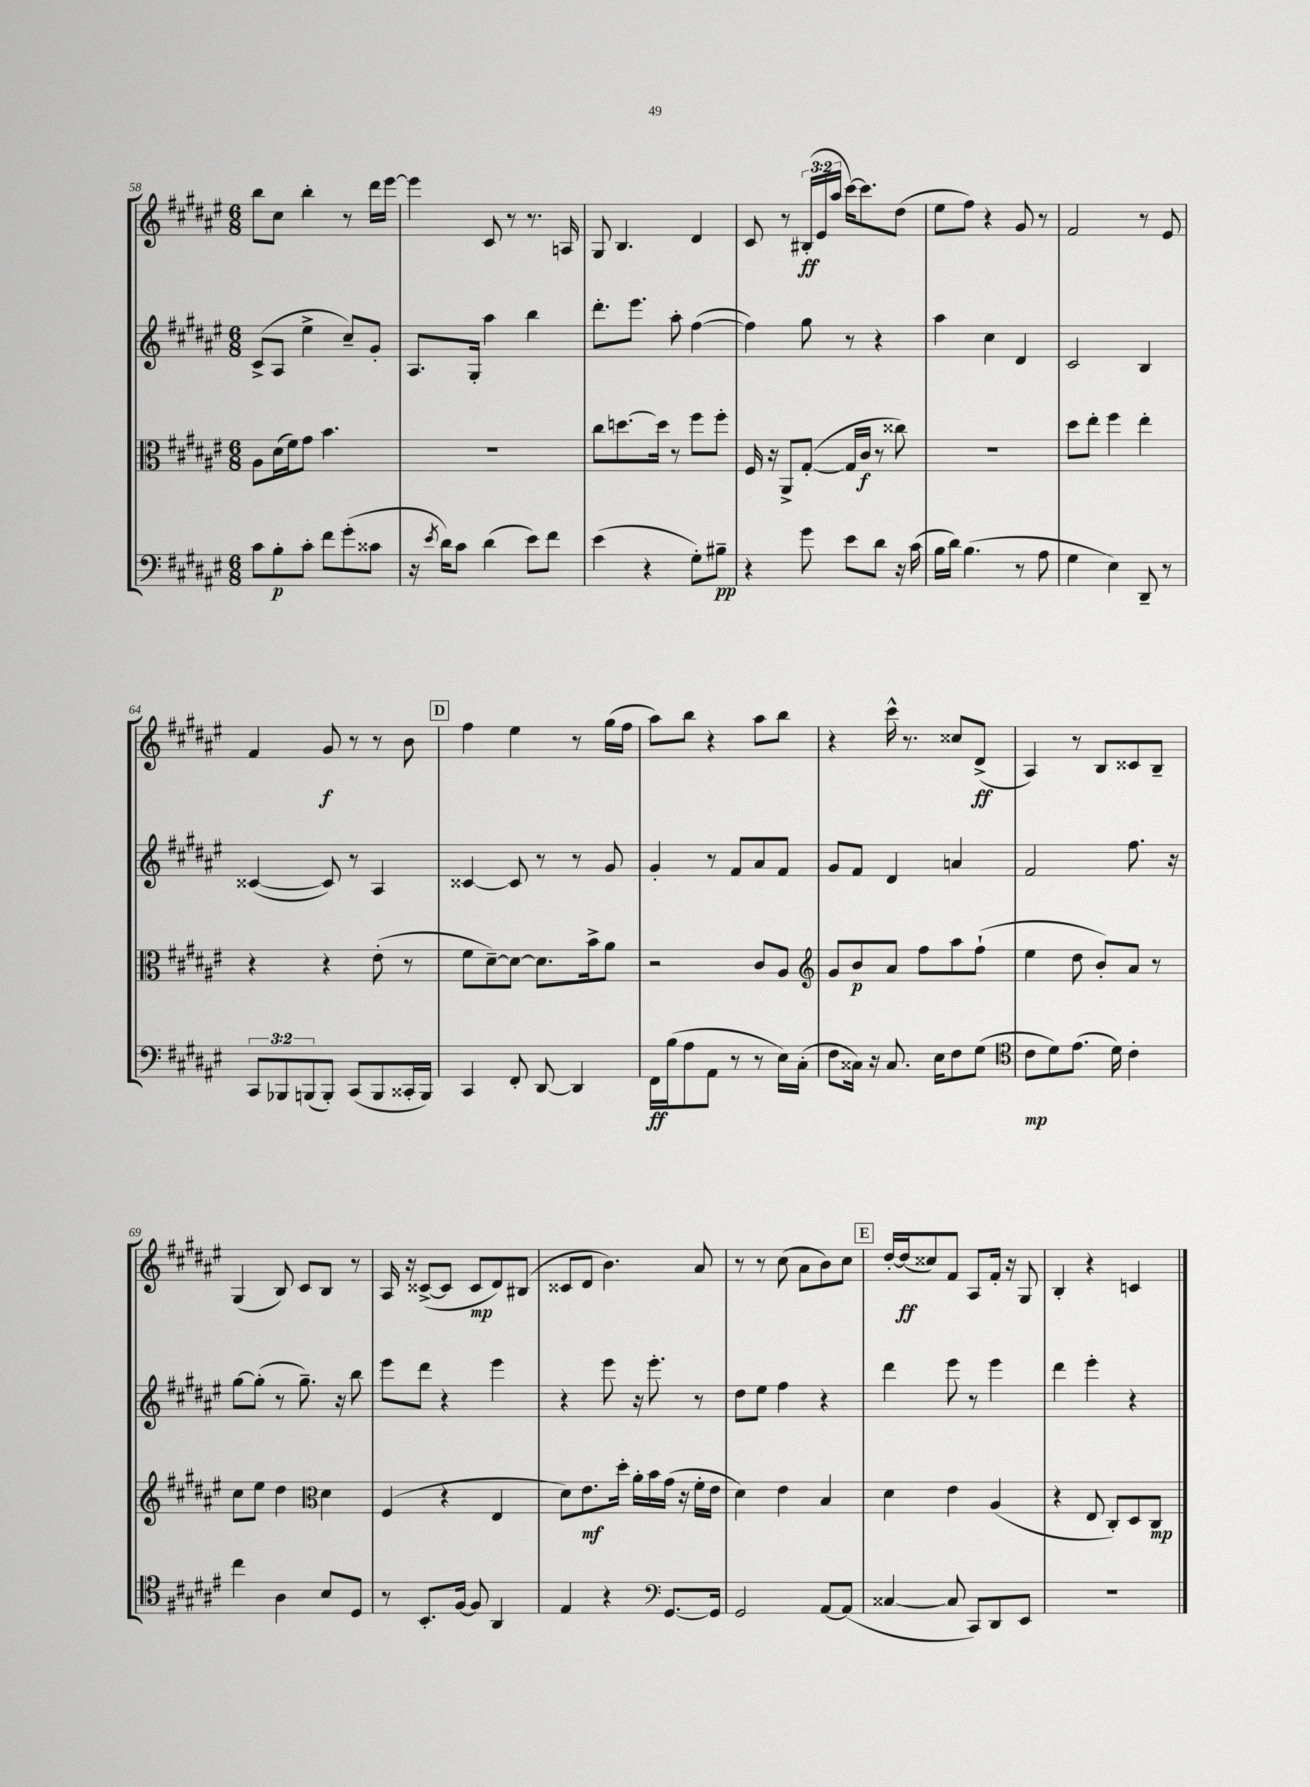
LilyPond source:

<<
\new StaffGroup <<
\new Staff = "s0" {
    \clef treble \key fis \major \numericTimeSignature \time 6/8 \override Staff.TupletNumber.text = #tuplet-number::calc-fraction-text
    b''8 cis''8 b''4-. r8 dis'''16 eis'''16~ |
    eis'''4 cis'8 r8 r8. a16 |
    gis8 b4. dis'4 |
    cis'8 r8 \tuplet 3/2 { bis16-.\ff( eis'16 ais''16 } cis'''16~) cis'''8. dis''8( |
    eis''8 fis''8) r4 gis'8 r8 |
    fis'2 r8 eis'8 |
    fis'4 gis'8\f r8 r8 b'8 |
    \mark \markup { \box "D" } fis''4 eis''4 r8 gis''16( fis''16 |
    ais''8) b''8 r4 ais''8 b''8 |
    r4 cis'''16-^ r8. cisis''8 dis'8->\ff( |
    ais4) r8 b8 cisis'8 b8-- |
    gis4( b8) cis'8 b8 r8 |
    ais16 r16 cisis'8~->( cisis'8 cisis'8\mp dis'8) bis8( |
    cisis'8 dis'8 b'4.) ais'8 |
    r8 r8 cis''8( ais'8 b'8) cis''8 |
    \mark \markup { \box "E" } dis''16~-. dis''16\ff( cisis''8) fis'8 ais8 fis'16-. r16 gis8 |
    b4-. r4 c'4 \bar "|." |
}
\new Staff = "s1" {
    \clef treble \key fis \major \numericTimeSignature \time 6/8
    cis'8->( ais8 eis''4-> cis''8--) gis'8-. |
    ais8. gis16-. ais''4 b''4 |
    dis'''8.-. eis'''8. ais''8-. fis''4~( |
    fis''4) gis''8 r8 r4 |
    ais''4 cis''4 dis'4 |
    cis'2 b4 |
    cisis'4~( cisis'8) r8 ais4 |
    \mark \markup { \box "D" } cisis'4~ cisis'8 r8 r8 gis'8 |
    gis'4-. r8 fis'8 ais'8 fis'8 |
    gis'8 fis'8 dis'4 a'4 |
    fis'2 fis''8. r16 |
    gis''8~ gis''8-.( r8 gis''8.--) r16 b''8 |
    eis'''8 dis'''8 r4 eis'''4 |
    r4 eis'''8 r16 eis'''8.-. r8 |
    dis''8 eis''8 fis''4 r4 |
    \mark \markup { \box "E" } dis'''4 eis'''8 r8 eis'''4 |
    dis'''4 eis'''4-. r4 \bar "|." |
}
\new Staff = "s2" {
    \clef alto \key fis \major \numericTimeSignature \time 6/8
    ais8 dis'16( fis'16) gis'8 b'4. |
    R2. |
    cis''8 d''8.~ d''16 r8 fis''8 fis''8-. |
    fis16 r16 ais,8-> gis8~-.( gis16 cis'16\f r8 cisis''8) |
    R2. |
    dis''8 eis''8-. fis''4 eis''4-. |
    r4 r4 eis'8-.( r8 |
    \mark \markup { \box "D" } fis'8 dis'8~--) dis'8~ dis'8. b'16-> ais'8 |
    r2 cis'8 ais8 |
    \clef treble gis'8 b'8\p ais'8 fis''8 ais''8 fis''8-!( |
    eis''4 dis''8 b'8-.) ais'8 r8 |
    cis''8 eis''8 dis''4 \clef alto dis'4 |
    fis4( r4 eis4 |
    dis'8) eis'8.\mf dis''16-. ais'16-. b'16 gis'16( r16 fis'16-. eis'16 |
    dis'4) eis'4 b4 |
    \mark \markup { \box "E" } dis'4 eis'4 ais4( |
    r4 eis8 cis8-.) dis8 cis8\mp \bar "|." |
}
\new Staff = "s3" {
    \clef bass \key fis \major \numericTimeSignature \time 6/8 \override Staff.TupletNumber.text = #tuplet-number::calc-fraction-text
    cis'8 b8-.\p cis'8-. fis'8 gis'8-.( cisis'8 |
    r16 \acciaccatura { eis'8 } dis'16) cis'8 dis'4( eis'8) fis'8 |
    eis'4( r4 gis8-.) bis8--\pp |
    r4 gis'8 eis'8 dis'8 r16 cis'16( |
    b16 dis'16) b4.( r8 ais8 |
    gis4 eis4) dis,8-- r8 |
    \tuplet 3/2 { cis,8 bes,,8 b,,8( } b,,8-.) cis,8( b,,8 cisis,16-. b,,16) |
    \mark \markup { \box "D" } cis,4 fis,8-. dis,8~ dis,4 |
    fis,16\ff b16( ais8 ais,8 r8 r8 eis16) cis16-.( |
    fis8 cisis16) r16 cisis8. eis16 fis8 gis8( |
    \clef tenor cis'8\mp dis'8) eis'8.( dis'16) cis'4-. |
    cis''4 ais4 b8 dis8 |
    r8 b,8.-. fis16~ fis8 ais,4 |
    eis4 r4 \clef bass gis,8.~ gis,16 |
    gis,2 ais,8~ ais,8( |
    \mark \markup { \box "E" } cisis4~ cisis8 cis,8) dis,8 eis,8 |
    R2. \bar "|." |
}
>>
>>
\layout { \context { \Score currentBarNumber = #58 } }
